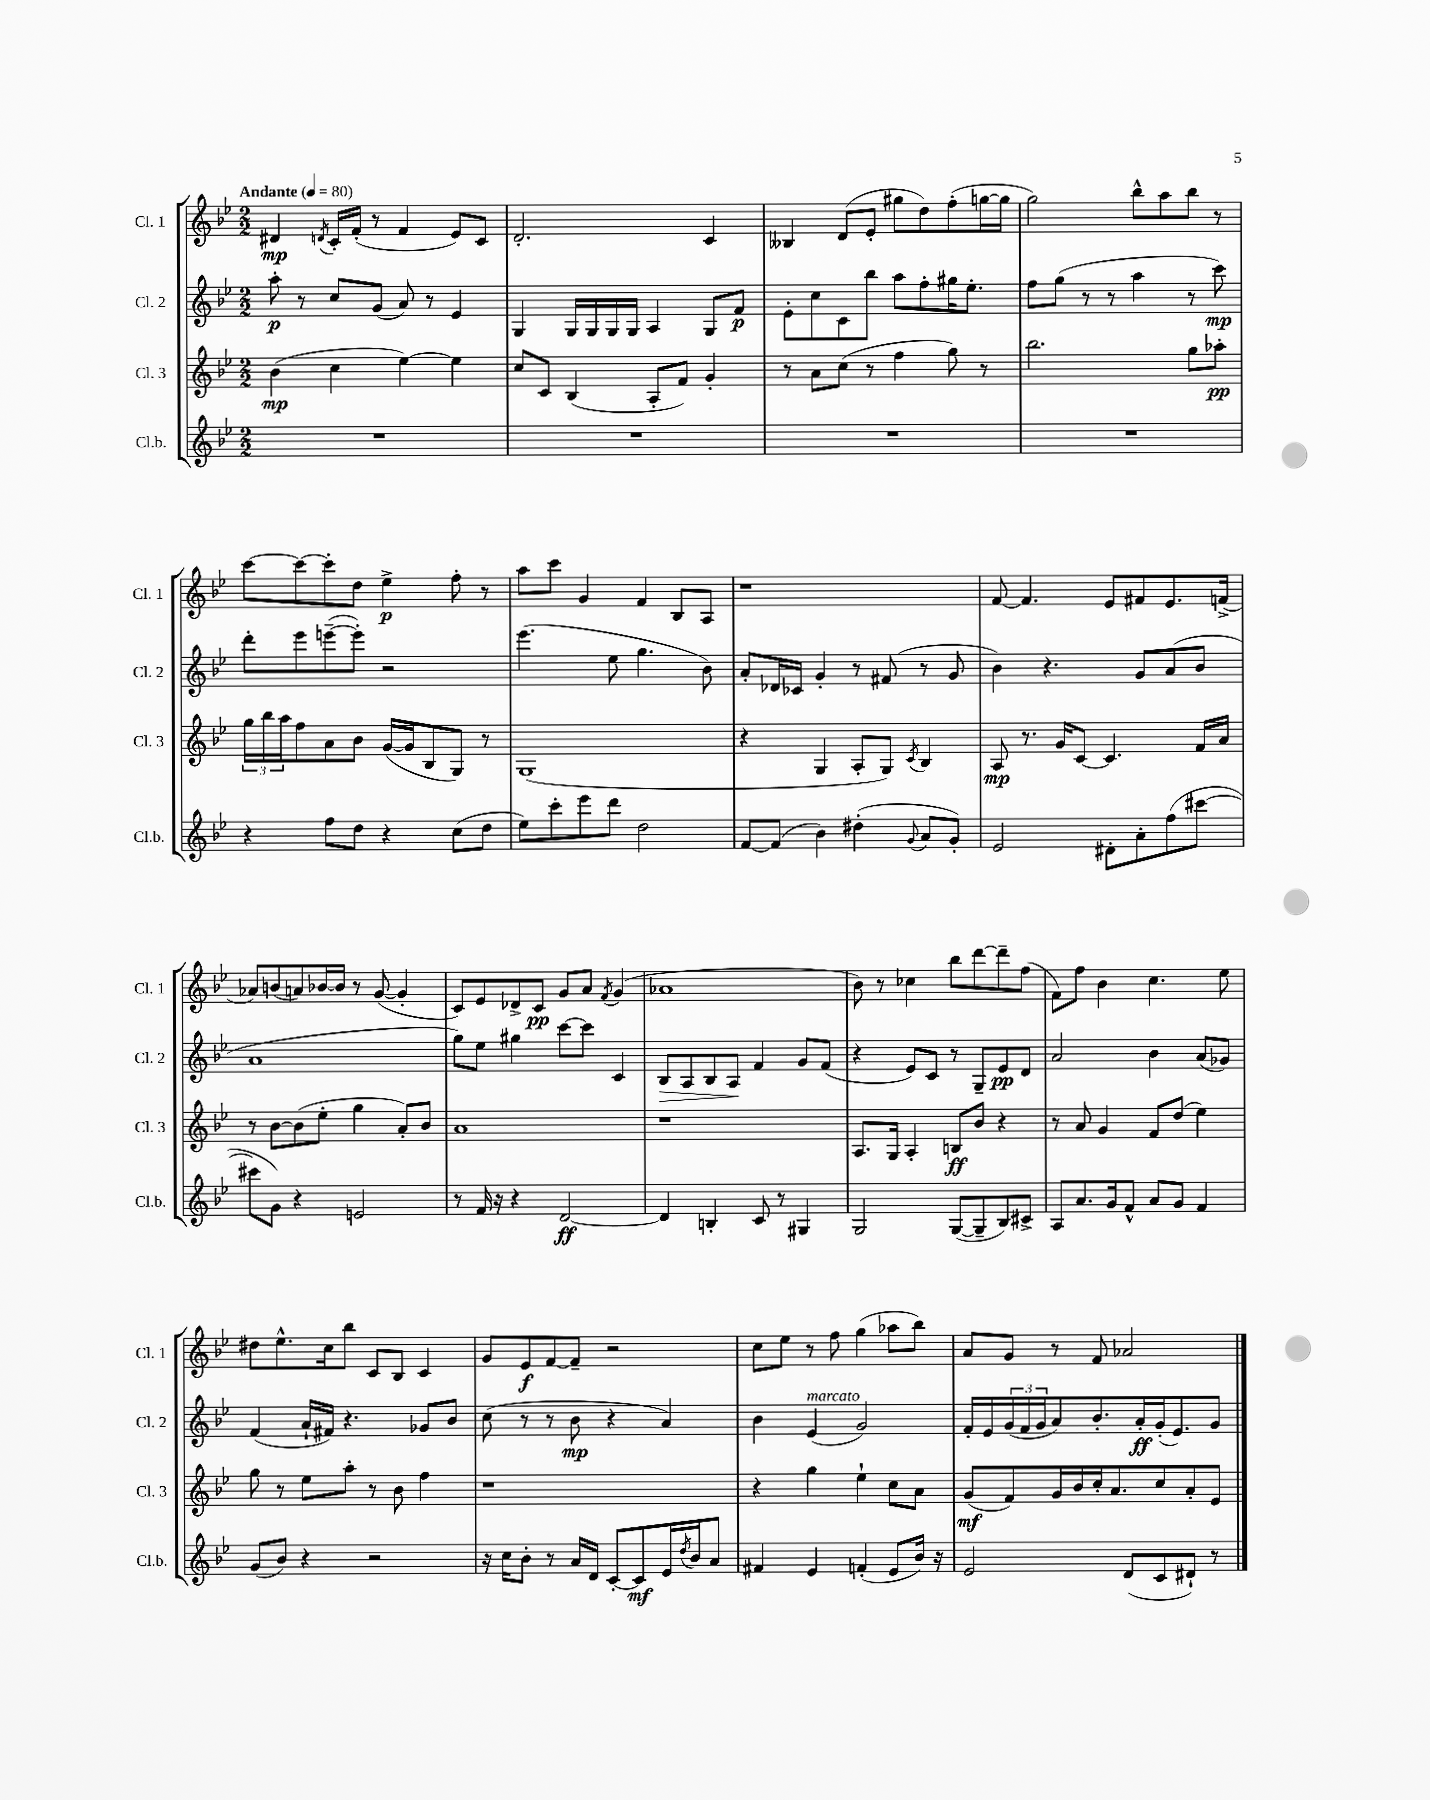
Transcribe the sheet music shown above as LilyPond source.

<<
\new StaffGroup <<
\new Staff = "s0" \with { instrumentName = "Cl. 1" shortInstrumentName = "Cl. 1" } {
    \clef treble \key bes \major \numericTimeSignature \time 2/2 \tempo "Andante" 4 = 80
    dis'4\mp \acciaccatura { d'8 } c'16-. f'16-.( r8 f'4 ees'8) c'8 |
    d'2.-. c'4 |
    beses4 d'8( ees'8-. gis''8 d''8) f''8-.( g''16~ g''16 |
    g''2) bes''8-^ a''8 bes''8 r8 |
    c'''8~ c'''8~ c'''8-. d''8 ees''4->\p f''8-. r8 |
    a''8 c'''8 g'4 f'4 bes8 a8 |
    r1 |
    f'8~ f'4. ees'8 fis'8 ees'8. f'16->( |
    aes'8) b'8( a'8) bes'16~ bes'16 r8 g'8~( g'4-. |
    c'8) ees'8 des'8-> c'8\pp g'8 a'8 \acciaccatura { f'8 } g'4( |
    aes'1 |
    bes'8) r8 ces''4 bes''8 d'''8~ d'''8-- f''8( |
    f'8) f''8 bes'4 c''4. ees''8 |
    dis''8 ees''8.-^ c''16 bes''8 c'8 bes8 c'4 |
    g'8 ees'8\f f'8~ f'8-- r2 |
    c''8 ees''8 r8 f''8 g''4( aes''8 bes''8) |
    a'8 g'8 r8 f'8 aes'2 \bar "|." |
}
\new Staff = "s1" \with { instrumentName = "Cl. 2" shortInstrumentName = "Cl. 2" } {
    \clef treble \key bes \major \numericTimeSignature \time 2/2
    a''8-.\p r8 c''8 g'8( a'8) r8 ees'4 |
    g4 g16 g16 g16 g16 a4 g8 f'8\p |
    ees'8-. c''8 c'8 bes''8 a''8 f''8-. gis''16 ees''8.-. |
    f''8 g''8( r8 r8 a''4 r8 c'''8\mp) |
    d'''8-. ees'''8 e'''8~--( e'''8-.) r2 |
    ees'''4.( ees''8 g''4. bes'8) |
    a'8-. des'16 ces'16 g'4-. r8 fis'8( r8 g'8 |
    bes'4) r4. g'8 a'8( bes'8 |
    a'1 |
    g''8) ees''8 gis''4 c'''8~ c'''8 c'4 |
    bes8\> a8 bes8 a8\! f'4 g'8 f'8( |
    r4 ees'8) c'8 r8 g8-- ees'8\pp d'8 |
    a'2 bes'4 a'8( ges'8) |
    f'4( a'16-! fis'16) r4. ges'8 bes'8 |
    c''8( r8 r8 bes'8\mp r4 a'4) |
    bes'4 ees'4^\markup { \italic "marcato" }( g'2) |
    f'16-. ees'16 \tuplet 3/2 { g'16( f'16 g'16 } a'8) bes'8.-. a'16-.\ff g'16-.( ees'8.) g'8 \bar "|." |
}
\new Staff = "s2" \with { instrumentName = "Cl. 3" shortInstrumentName = "Cl. 3" } {
    \clef treble \key bes \major \numericTimeSignature \time 2/2
    bes'4\mp( c''4 ees''4~) ees''4 |
    c''8 c'8 bes4( a8-. f'8) g'4-. |
    r8 a'8 c''8( r8 f''4 g''8) r8 |
    bes''2. g''8 aes''8-.\pp |
    \tuplet 3/2 { g''16 bes''16 a''16 } f''8 a'8 bes'8 g'16~( g'16 bes8 g8) r8 |
    g1( |
    r4 g4 a8-. g8) \acciaccatura { c'8 } bes4 |
    a8\mp r8. g'16 c'8~ c'4. f'16 a'16 |
    r8 bes'8~ bes'8( ees''8-. g''4 a'8-.) bes'8 |
    a'1 |
    r1 |
    a8. g16 a4-. b8\ff bes'8 r4 |
    r8 a'8 g'4 f'8 d''8( ees''4) |
    g''8 r8 ees''8 a''8-. r8 bes'8 f''4 |
    r1 |
    r4 g''4 ees''4-! c''8 a'8 |
    g'8\mf( f'8) g'16 bes'16 c''16-. a'8. c''8 a'8-. ees'8 \bar "|." |
}
\new Staff = "s3" \with { instrumentName = "Cl.b." shortInstrumentName = "Cl.b." } {
    \clef treble \key bes \major \numericTimeSignature \time 2/2
    R1 |
    R1 |
    R1 |
    R1 |
    r4 f''8 d''8 r4 c''8( d''8 |
    ees''8) c'''8-. ees'''8 d'''8 d''2 |
    f'8~ f'8( bes'4) dis''4-.( \appoggiatura { g'8 } a'8 g'8-.) |
    ees'2 dis'8-. a'8-. f''8( cis'''8~ |
    cis'''8 g'8) r4 e'2 |
    r8 f'16 r16 r4 d'2~\ff |
    d'4 b4-. c'8 r8 gis4 |
    g2 g8~( g8-- bes8) cis'8-> |
    a8 a'8. g'16 f'8-^ a'8 g'8 f'4 |
    g'8( bes'8) r4 r2 |
    r16 c''16 bes'8-. r8 a'16 d'16 c'8~-. c'8\mf ees'16 \acciaccatura { d''8 } bes'16 a'8 |
    fis'4 ees'4 f'4-.( ees'8 bes'16) r16 |
    ees'2 d'8( c'8 dis'8-!) r8 \bar "|." |
}
>>
>>
\layout { \context { \Score \remove "Bar_number_engraver" } }
